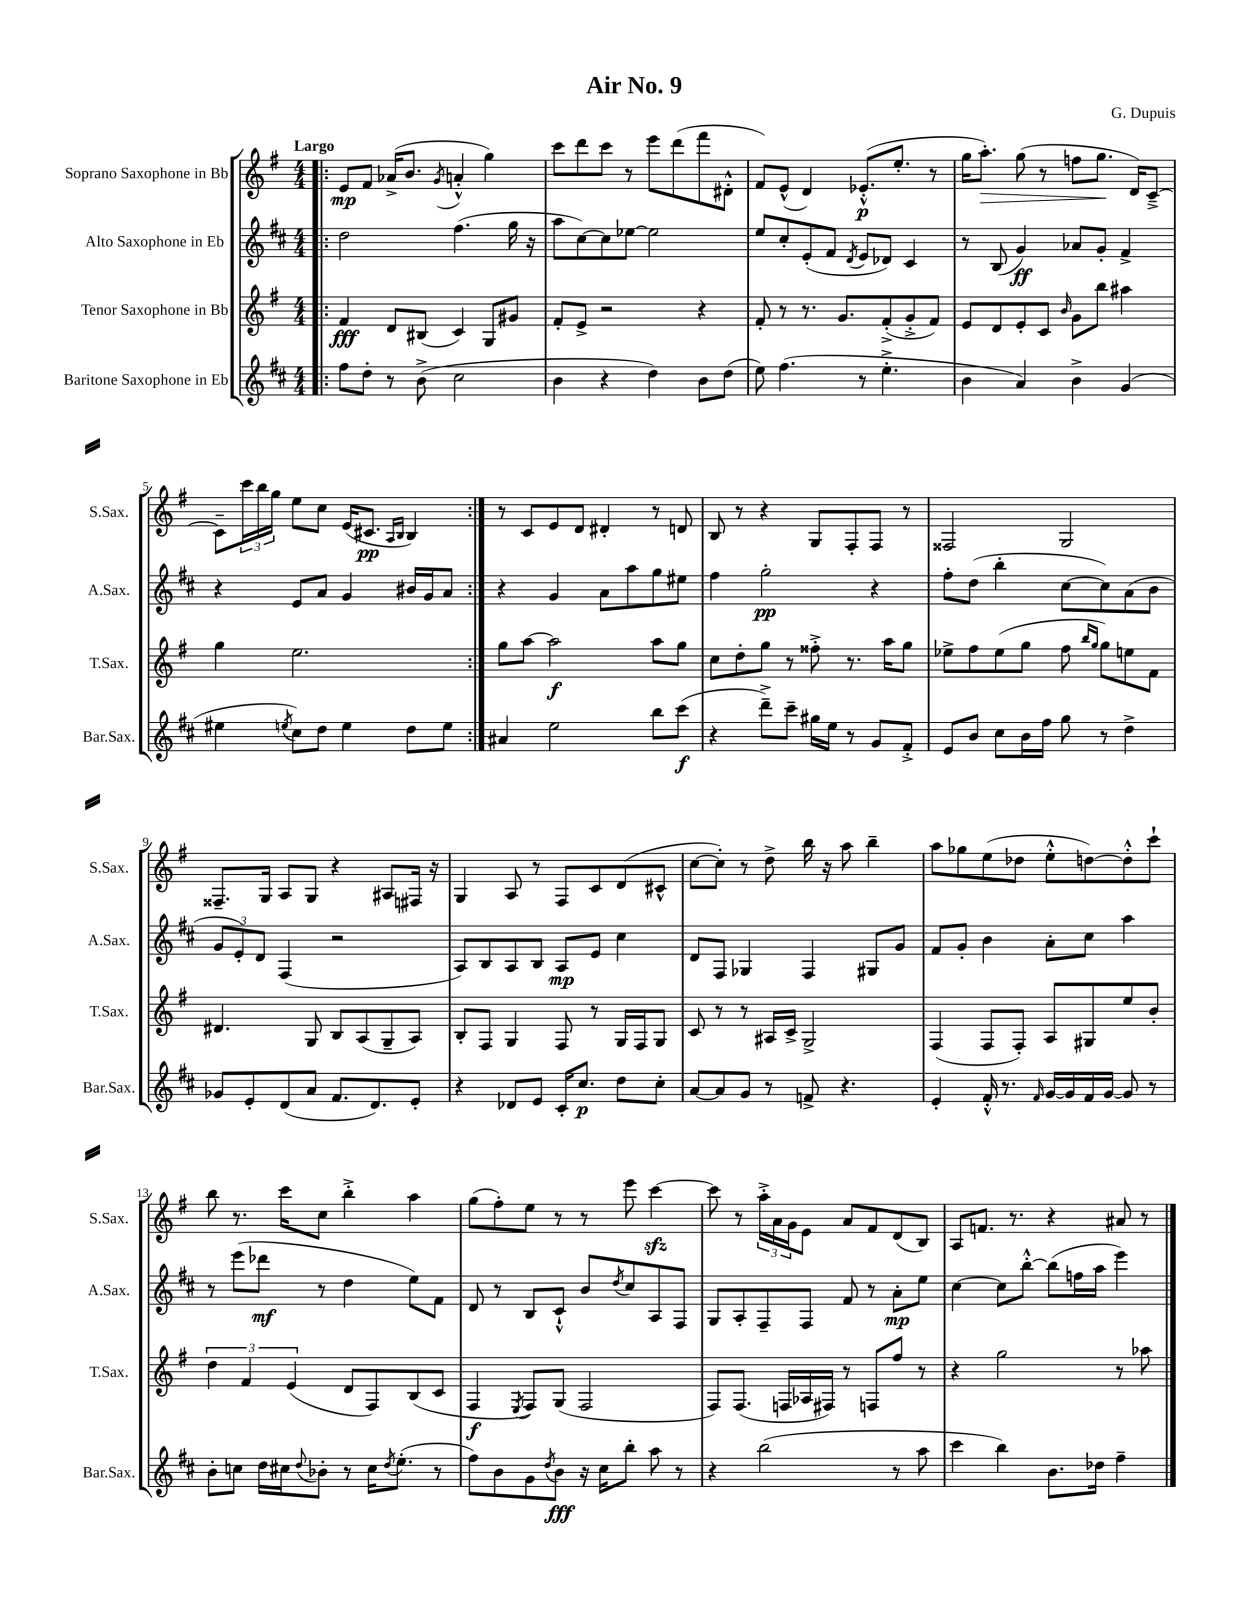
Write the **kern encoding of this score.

**kern	**kern	**kern	**kern
*staff4	*staff3	*staff2	*staff1
*clefG2	*clefG2	*clefG2	*clefG2
*k[f#c#]	*k[f#]	*k[f#c#]	*k[f#]
*M4/4	*M4/4	*M4/4	*M4/4
=!|:	=!|:	=!|:	=!|:
8ff#\L	4f#/	2dd\	8e/L
8dd'\J	.	.	8f#/J
8r	8d/L	.	(16a-^/LK
.	.	.	8.b/J
(8b^\	(8B#/J	.	.
.	.	.	8qg/
2cc#\	4c/)	(4.ff#\	4a'^^/
.	8G/L	.	4gg\)
.	8g#/J	16gg\	.
.	.	16r	.
=	=	=	=
4b\	8f#'/L	8aa\L	8ccc\L
.	8e^/J	[8cc#\)	8ddd\
4r	2r	8cc#\]	8ccc\J
.	.	[8ee-\J	8r
4dd\)	.	2ee-\]	8eee\L
.	.	.	(8ddd\
8b\L	4r	.	8fff#\
(8dd\J	.	.	8d#'^^\J
=	=	=	=
8ee\)	8f#'/	8ee/L	8f#/L)
(4.ff#\	8r	8cc#'/	(8e^^/J
.	8.r	(8e'/	4d/)
.	.	8f#/J	.
.	8.g/L	.	.
.	.	8qd/	.
8r	.	8e/L	(8.e-'^^/L
4.ee'^\	(8f#'^/	8d-/J)	.
.	.	.	8.ee'/J
.	8g'^/	4c#/	.
.	8f#/J)	.	8r
=	=	=	=
4b\	8e/L	8r	16gg\LK
.	.	.	8.aa'\J)
.	8d/	(8B/	.
4a/)	8e'/	4g/)	(8gg\
.	8c/J	.	8r
.	16qqb/	.	.
4b^\	8g\L	8a-/L	8ff\L
.	8bb\J	8g'/J	8.gg\J
(4g/	4aa#\	4f#^/	.
.	.	.	16d/LK)
.	.	.	[8c~^/J
=	=	=	=
4ee#\	4gg\	4r	8c~\]L
.	.	.	24ccc\L
.	.	.	24bb\
.	.	.	24gg\JJ
8qee/	.	.	.
8cc#\L)	2.ee\	8e/L	8ee\L
8dd\J	.	8a/J	8cc\J
4ee\	.	4g/	(16e/LK
.	.	.	8.c#/J
.	.	.	16qqA/LL
.	.	.	16qqB/JJ
8dd\L	.	16b#/LL	4B/)
.	.	16g/J	.
8ee\J	.	8a/J	.
=:|!	=:|!	=:|!	=:|!
4a#/	8gg\L	4r	8r
.	[8aa\J	.	8c/L
2ee\	2aa\]	4g/	8e/
.	.	.	8d/J
.	.	8a\L	4d#'/
.	.	8aa\	.
8bb\L	8aa\L	8gg\	8r
(8ccc#\J	8gg\J	8ee#\J	8d/
=	=	=	=
4r	8cc\L	4ff#\	8B/
.	8dd'\	.	8r
8ddd~^\L)	8gg\J	2gg'\	4r
8ccc#~\J	8r	.	.
16gg#\LL	8ff##'^\	.	8G/L
16ee\JJ	.	.	.
8r	8.r	.	8F#'/
8g/L	.	4r	8F#/J
.	16aa\LK	.	.
8f#'^/J	8gg\J	.	8r
=	=	=	=
8e/L	8ee-^\L	8ff#'\L	2F##/
8b/J	8ff#\	(8dd\J	.
8cc#\L	(8ee-\	4bb'\	.
16b\L	8gg\J	.	.
16ff#\JJ	.	.	.
8gg\	8ff#\	[8cc#\L	2G/
.	16qqbb/LL	.	.
.	16qqgg/JJ	.	.
8r	8gg\L)	8cc#\])	.
4dd^\	8ee\	(8a\	.
.	8f#\J	8b\J	.
=	=	=	=
8g-/L	4.d#/	12g/L	8.F##~/L
.	.	12e'/)	.
8e'/	.	.	.
.	.	12d/J	.
.	.	.	16G/Jk
(8d/	.	(4F#/	8A/L
8a/J	8G/	.	8G/J
8.f#/L	8B/L	2r	4r
.	(8A/	.	.
8.d/)	.	.	.
.	8G~/	.	8A#/L
8e'/J	8A/J)	.	16F#/Jk
.	.	.	16r
=	=	=	=
4r	8B'/L	8A/L)	4G/
.	8F#/J	8B/	.
8d-/L	4G/	8A/	8A/
8e/J	.	8B/J	8r
16c#'/LK	8F#/	8A/L	8F#/L
8.cc#/J	.	.	.
.	8r	8e/J	8c/
8dd\L	16G/LL	4cc#\	(8d/
.	16F#/J	.	.
8cc#'\J	8G/J	.	8c#^^/J
=	=	=	=
[8a/L	8c/	8d/L	[8cc\L
8a/]	8r	8F#/J	8cc'\]J)
8g/J	8r	4G-/	8r
8r	16A#/LL	.	8dd^\
.	16c^/JJ	.	.
8f^/	2G^/	4F#/	16bb\
.	.	.	16r
4.r	.	.	8aa\
.	.	8G#/L	4bb~\
.	.	8g/J	.
=	=	=	=
4e'/	(4F#/	8f#/L	8aa\L
.	.	8g'/J	8gg-\
16f#'^^/	8F#/L	4b\	(8ee\
8.r	.	.	.
.	8F#'/J)	.	8dd-\J
16qqf#/	.	.	.
[16g/LL	8A/L	8a'\L	8ee'^^\L
16g/]	.	.	.
16f#/	8G#/	8cc#\J	[8dd\)
[16g/JJ	.	.	.
8g/]	8ee/	4aa\	8dd'^^\]
8r	8b'/J	.	8ccc`\J
=	=	=	=
8b'\L	6dd\	8r	8bb\
8cc\J	.	(8eee\L	8.r
.	6f#/	.	.
16dd\LL	.	8ddd-\J	.
16cc#\J	.	.	16ccc\LK
.	(6e/	.	.
8qqdd/	.	.	.
8b-'\J	.	8r	8cc\J
8r	8d/L	4dd\	4bb'^\
16cc#\LK	8F#/)	.	.
8qdd/	.	.	.
(8.ee'\J	.	.	.
.	(8B/	8ee\L)	4aa\
8r	8c/J	8f#\J	.
=	=	=	=
8ff#\L)	4F#/	8d/	(8gg\L
8b\	.	8r	8ff#'\)
.	8qE/	.	.
8g\	8F#/L)	8B/L	8ee\J
8qdd/	.	.	.
8b\J	(8G/J	8c#`^^/J	8r
16r	2F#/	8b/L	8r
16cc#\LK	.	.	.
.	.	8qdd/	.
8bb'\J	.	8cc#/	8eee\
8aa\	.	8A/	[4ccc\
8r	.	8F#/J	.
=	=	=	=
4r	8F#/L)	8G/L	8ccc\]
.	(8.F#/J	8A'/	8r
(2bb\	.	8F#~/	24aa'^\LL
.	.	.	24a\
.	16F/LL	.	.
.	.	.	24g\J
.	16A-/	8F#/J	8e\J
.	16F#/JJ)	.	.
.	8r	8f#/	8a/L
.	8F/L	8r	8f#/
8r	8ff#/J	8a'\L	(8d/
8aa\	8r	8ee\J	8B/J)
=	=	=	=
4ccc#\	4r	[4cc#\	8A/L
.	.	.	8.f/J
4bb\)	2gg\	8cc#\]L	.
.	.	.	8.r
.	.	[8bb'^^\J	.
8.b\L	.	(8bb\]L	4r
.	.	16ff\L	.
16dd-\Jk	.	16aa\JJ	.
4ff#~\	8r	4eee\)	8a#/
.	8aa-\	.	8r
==	==	==	==
*-	*-	*-	*-
